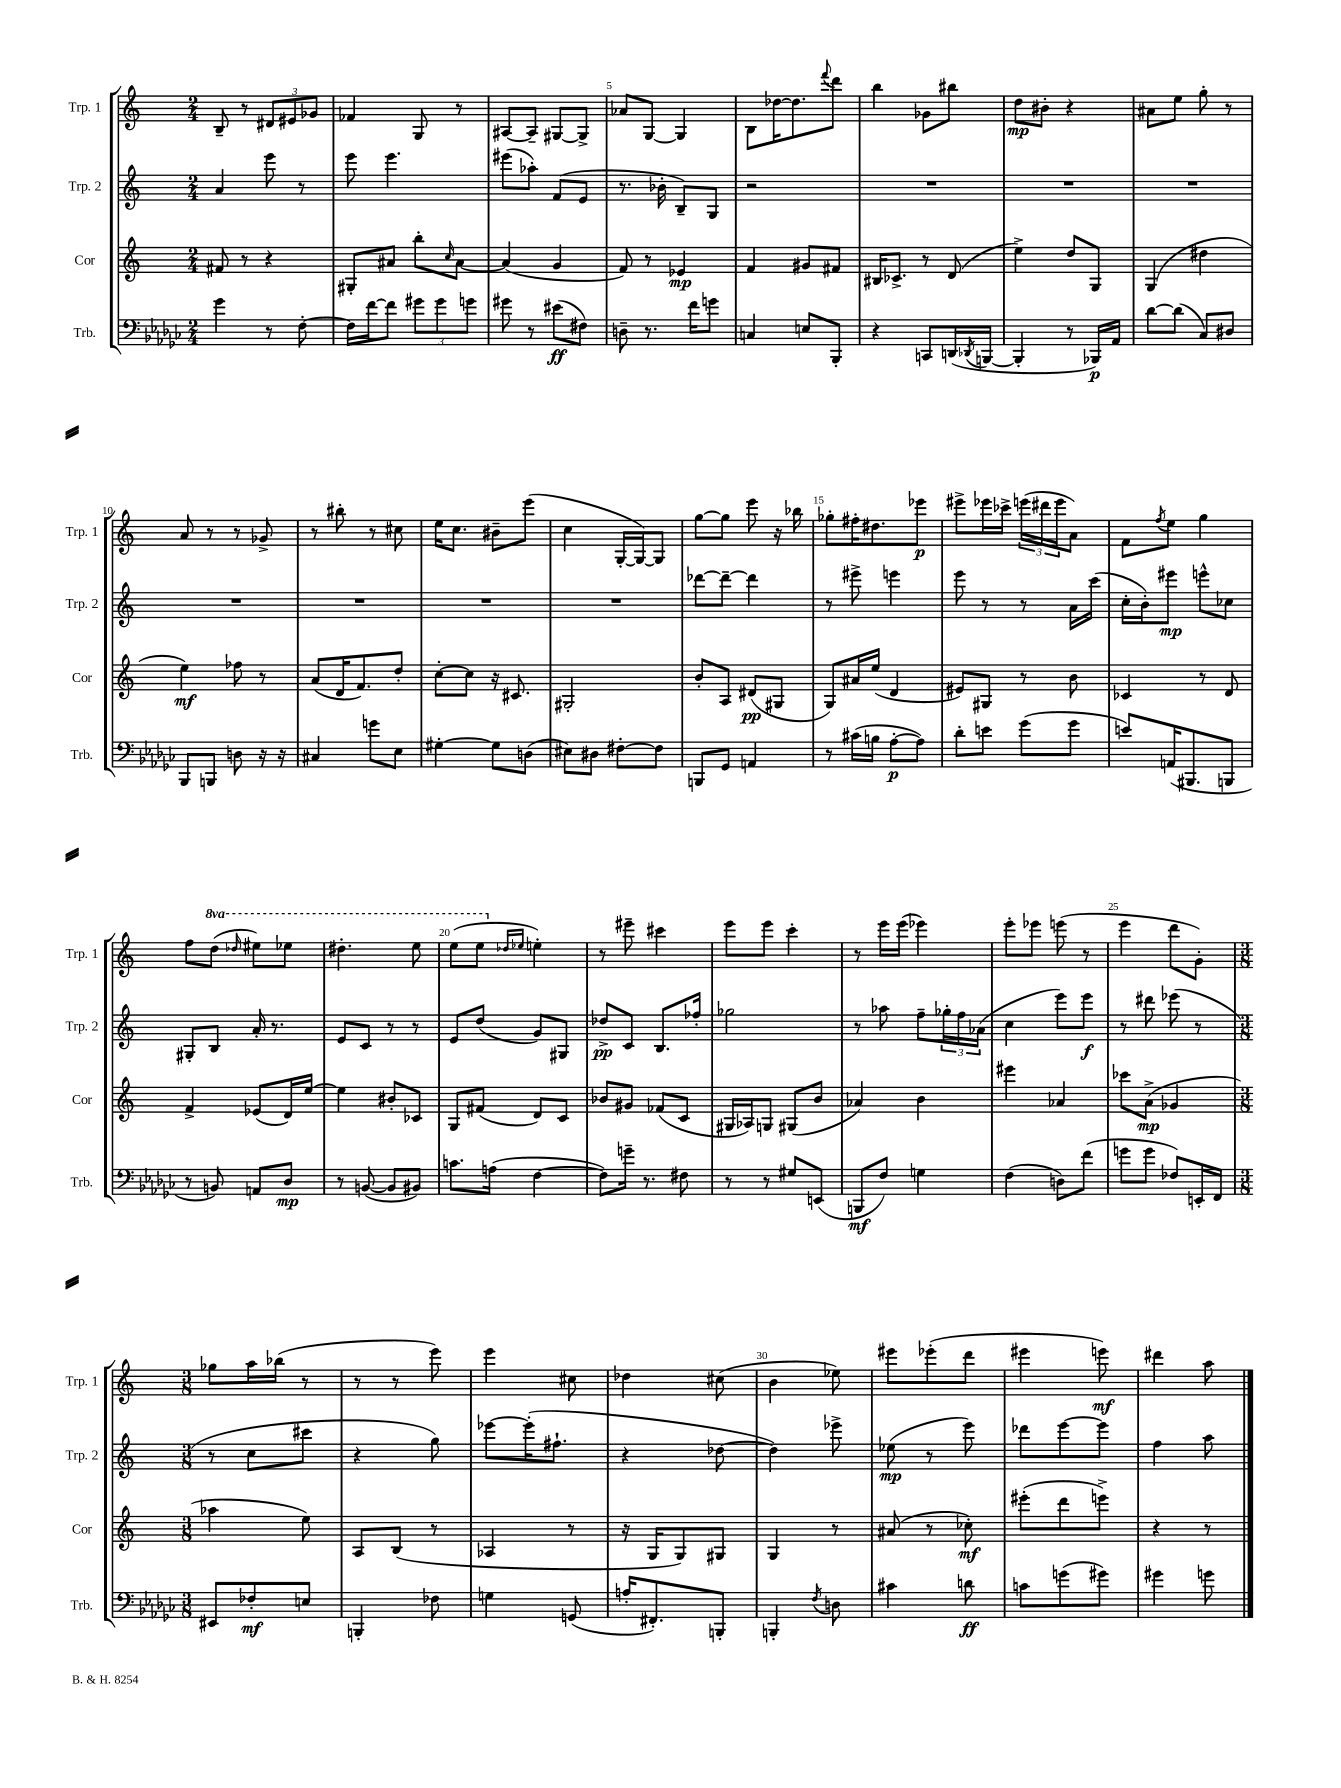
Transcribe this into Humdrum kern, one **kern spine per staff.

**kern	**kern	**kern	**kern
*staff4	*staff3	*staff2	*staff1
*clefF4	*clefG2	*clefG2	*clefG2
*k[b-e-a-d-g-c-]	*k[]	*k[]	*k[]
*M2/4	*M2/4	*M2/4	*M2/4
4g-	8f#	4a	8B~
.	8r	.	8r
8r	4r	8eee	12d#
.	.	.	12e#
[8F'	.	8r	.
.	.	.	12g-
=	=	=	=
16F]	8G#'	8eee	4f-
[16f	.	.	.
8f]	8a#	4.eee	.
12g#	8bb'	.	8G
12g#	.	.	.
.	16qqcc	.	.
.	[8a#	.	8r
12g	.	.	.
=	=	=	=
8g#	(4a#]	(8eee#	[8A#
8r	.	8aa-')	8A#~]
(8e#	4g	(8f	[8G#
8F#)	.	8e	8G#^]
=	=	=	=
8D~	8f)	8.r	8a-
8.r	8r	.	[8G
.	.	16b-'	.
.	4e-	8B~)	4G]
16f	.	.	.
8g	.	8G	.
=	=	=	=
4C	4f	2r	8B
.	.	.	[16dd-
.	.	.	8.dd-]
8E	8g#	.	.
.	.	.	8qqfff
8BBB-'	8f#	.	8ddd
=	=	=	=
4r	16B#	2r	4bb
.	8.c-^	.	.
8CC	8r	.	8g-
(16DD	(8d	.	8bb#
8qDD-	.	.	.
[16BBB	.	.	.
=	=	=	=
4BBB']	4ee^)	2r	8dd
.	.	.	8b#'
8r	8dd	.	4r
16BBB-)	8G	.	.
16AA-	.	.	.
=	=	=	=
[8d-	(4G	2r	8a#
(8d-]	.	.	8ee
8C-)	4dd#	.	8gg'
8D#	.	.	8r
=	=	=	=
8BBB-	4ee)	2r	8a
8BBB	.	.	8r
8D	8ff-	.	8r
16r	8r	.	8g-^
16r	.	.	.
=	=	=	=
4C#	(8a	2r	8r
.	16d	.	8bb#'
.	8.f)	.	.
8g	.	.	8r
8E-	8dd'	.	8cc#
=	=	=	=
[4G#'	[8cc'	2r	16ee
.	.	.	8.cc
.	8cc]	.	.
8G#]	16r	.	8b#~
.	8.c#	.	.
(8D	.	.	(8eee
=	=	=	=
8E#)	2G#'	2r	4cc
8D#	.	.	.
[8F#'	.	.	[16G'
.	.	.	16G_)
8F#]	.	.	8G]
=	=	=	=
8BBB	8b'	[8ddd-	[8gg
8GG-	8A	8ddd-~_	8gg]
4AA	(8d#	4ddd-]	8eee
.	8G#	.	16r
.	.	.	16bb-
=	=	=	=
8r	8G)	8r	8gg-'
(16c#	16a#	8eee#^	16ff#'
16B	(16ee	.	8.dd#
[8A-'	4d	4eee	.
8A-])	.	.	8eee-
=	=	=	=
8d-'	8e#)	8eee	8eee#^
8e	8G#	8r	16eee-
.	.	.	16ccc-^
(8g-	8r	8r	(24eee
.	.	.	24ddd#
.	.	.	24eee
8g-	8b	16a	8a)
.	.	(16ccc	.
=	=	=	=
8e)	4c-	16cc'	8f
.	.	16b')	.
.	.	.	8qff
(16AA	.	8eee#	8ee
8.BBB#	.	.	.
.	8r	8eee^^	4gg
8BBB	8d	8cc-	.
=	=	=	=
8r	4f^	8G#'	8ff
8BB)	.	8B	(8ddd
.	.	.	16qqddd-
8AA	(8e-	16a'	8eee#)
.	.	8.r	.
8D-	16d)	.	8eee-
.	[16ee	.	.
=	=	=	=
8r	4ee]	8e	4.ddd#'
([8BB	.	8c	.
8BB]	8b#'	8r	.
8BB#)	8c-	8r	8eee
=	=	=	=
8.c	8G	8e	(8eee
.	(8f#	(8dd	8eee
(16A	.	.	.
.	.	.	16qqdd-
.	.	.	16qqee-
[4F	8d)	8g)	4ee')
.	8c	8G#	.
=	=	=	=
8F])	8b-	8dd-^	8r
16g~	8g#	8c	8eee#~
8.r	.	.	.
.	(8f-	8.B	4ccc#
8F#	8c	.	.
.	.	16ff-'	.
=	=	=	=
8r	16G#	2gg-	8eee
.	16A-)	.	.
8r	8G	.	8eee
8G#	(8G#	.	4ccc'
(8EE	8b	.	.
=	=	=	=
8BBB	4a-)	8r	8r
8F)	.	8aa-	16eee
.	.	.	(16eee
4G	4b	8ff~	4eee-)
.	.	24gg-'	.
.	.	24ff	.
.	.	(24a-	.
=	=	=	=
(4F	4eee#	4cc	8eee'
.	.	.	8eee-
8D)	4a-	8eee)	(8eee
(8f	.	8eee	8r
=	=	=	=
8g	8ccc-	8r	4eee
8g	(8a^	8ddd#	.
8F-)	4g-	(8eee-	8ddd
16EE'	.	8r	8g')
16FF	.	.	.
=	=	=	=
*M3/8	*M3/8	*M3/8	*M3/8
8EE#	4aa-	8r	8gg-
8F-'	.	8cc	16aa
.	.	.	(16bb-
8E	8ee)	8ccc#	8r
=	=	=	=
4BBB'	8A	4r	8r
.	(8B	.	8r
8F-	8r	8gg)	8eee)
=	=	=	=
4G	4A-	[8eee-	4eee
.	.	(16eee-']	.
.	.	8.ff#`	.
(8GG	8r	.	8cc#
=	=	=	=
16A'	16r	4r	4dd-
8.FF#')	16G	.	.
.	8G)	.	.
8BBB'	8G#	[8dd-	(8cc#
=	=	=	=
4BBB'	4G	4dd-])	4b
8qF	.	.	.
8D	8r	8eee-^	8ee-)
=	=	=	=
4c#	(8a#	(8ee-	8eee#
.	8r	8r	(8eee-'
8d	8cc-')	8eee)	8ddd
=	=	=	=
8c	(8eee#'	8ddd-	4eee#
(8g	8ddd	[8eee	.
8g#)	8eee^)	8eee]	8eee)
=	=	=	=
4g#	4r	4ff	4ddd#
8g	8r	8aa	8aa
==	==	==	==
*-	*-	*-	*-
